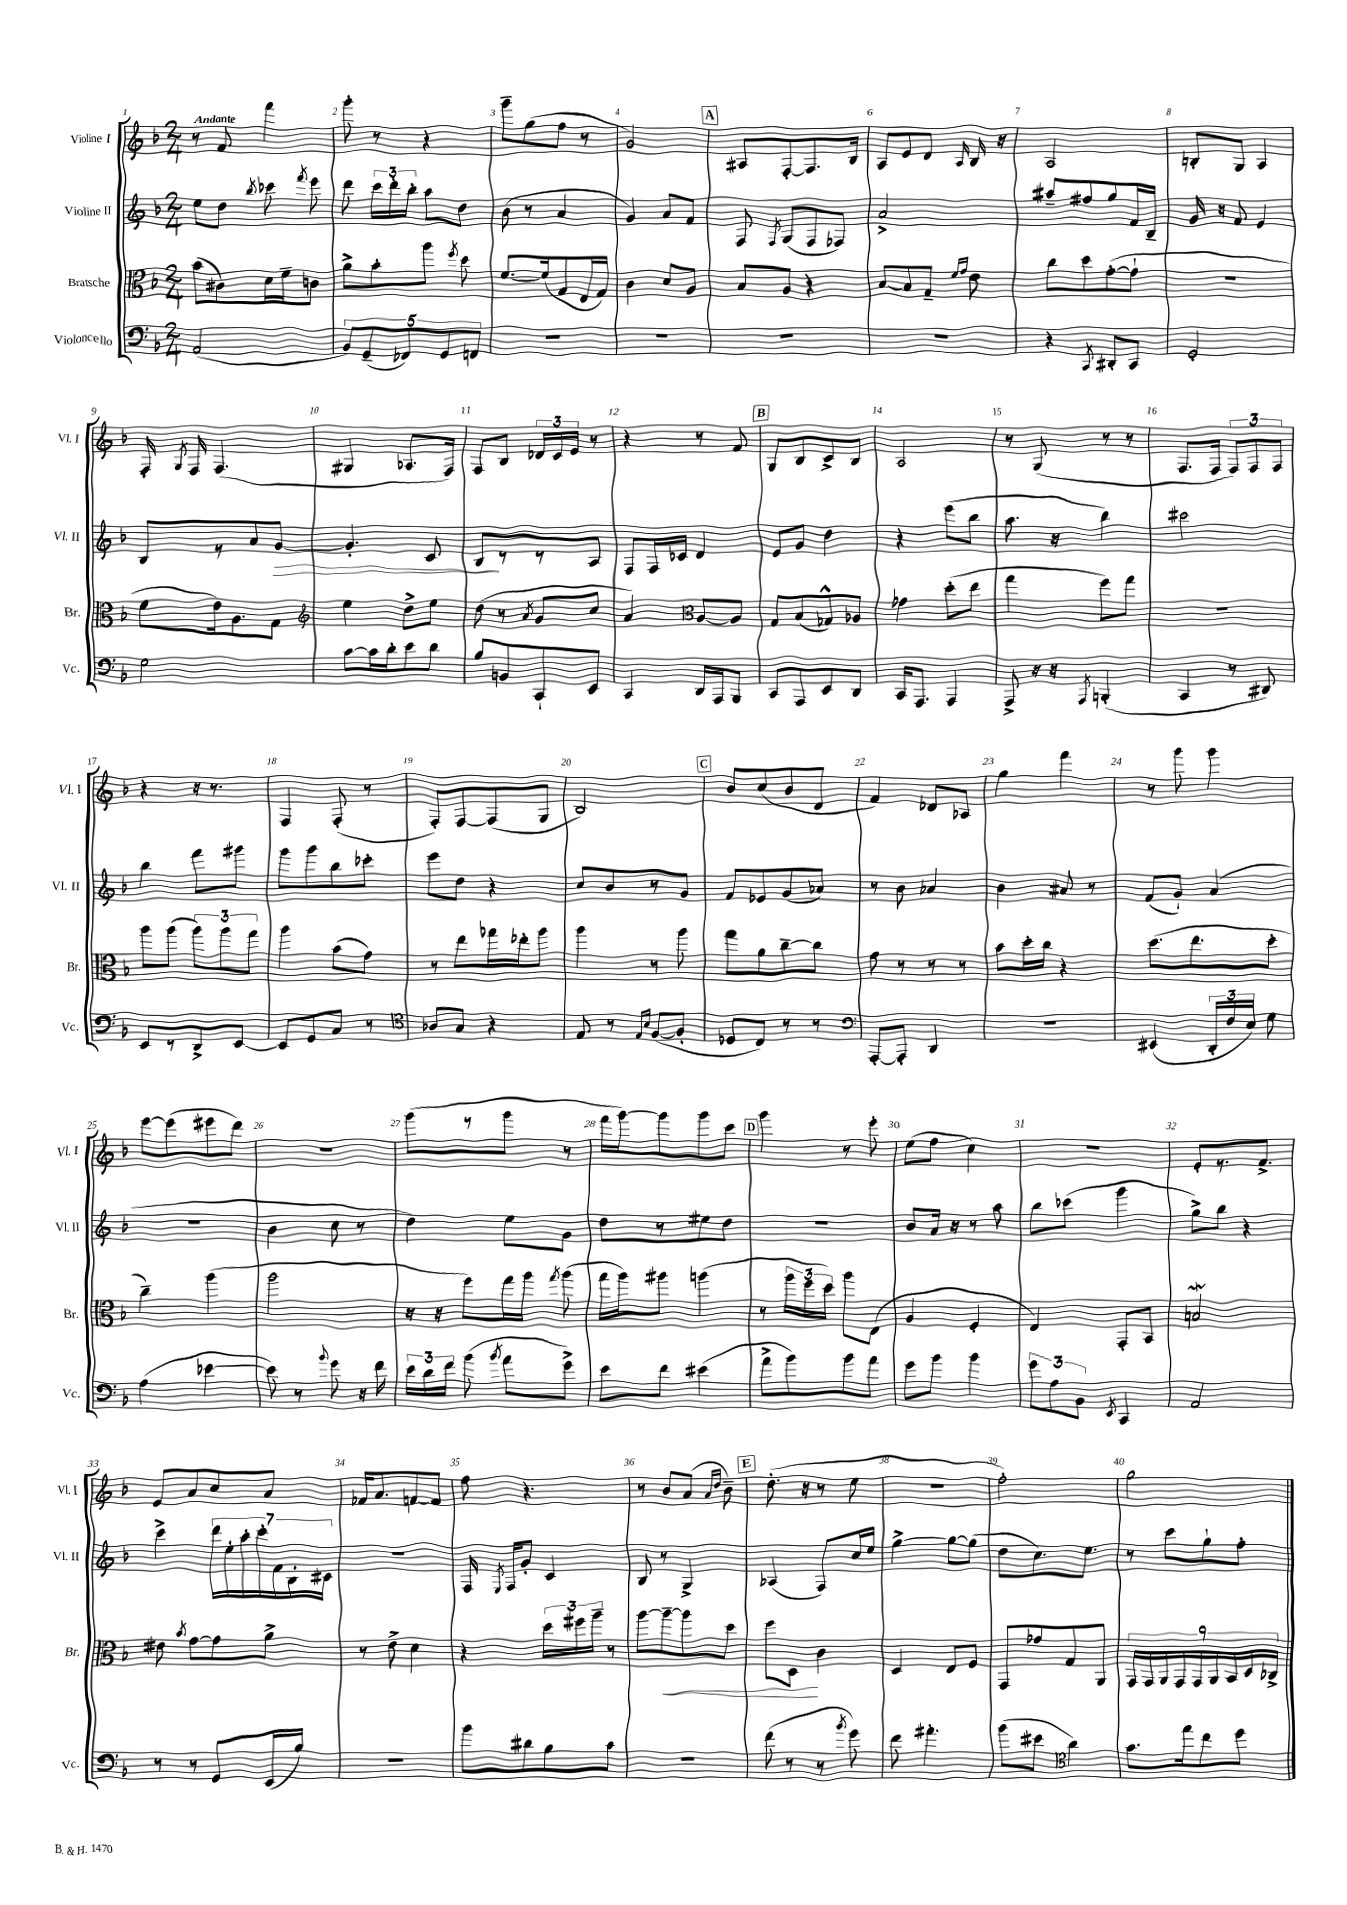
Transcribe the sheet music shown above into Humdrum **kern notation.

**kern	**kern	**kern	**kern
*staff4	*staff3	*staff2	*staff1
*clefF4	*clefC3	*clefG2	*clefG2
*k[b-]	*k[b-]	*k[b-]	*k[b-]
*M2/4	*M2/4	*M2/4	*M2/4
(2AA/	(8b-\L	8ee\L	8r
.	8c#\)	8dd\J	8f/
.	.	8qbb-/	.
.	16d\L	8ccc-\	4fff\
.	16f~\J	.	.
.	.	8qfff/	.
.	8c\J	8eee\	.
=	=	=	=
10BB-/L)	8a^\L	8ddd\	8ggg'\
(10GG~/	.	.	.
.	8b-'\	24ccc\LL	8r
.	.	24ddd'\	.
10FF-/)	.	.	.
.	.	24bb-'\JJ	.
.	8aa\J	8aa\L	4r
10GG/	.	.	.
.	8qff/	.	.
.	8dd\	8dd\J	.
10FF/J	.	.	.
=	=	=	=
2r	[8.f/L	(8b-\	8ggg~\L
.	.	8r	(8gg\
.	(16f/]k	.	.
.	8G/	4a/	8ff\J
.	16E/L	.	8r
.	16G/JJ)	.	.
=	=	=	=
2r	4c\	4g/)	2g/)
.	8d/L	8a/L	.
.	8A/J	8f/J	.
=	=	=	=
2r	8B-/L	8F/	8A#/L
.	.	8qF/	.
.	8A/J	(8G/L	[8F'/
.	4r	8F/	8.F/]
.	.	8F-/J)	.
.	.	.	16B-/Jk
=	=	=	=
2r	[8B-/L	2a^/	8A/L
.	8B-/]	.	8e/
.	8G~/J	.	8d/J
.	16qqf/LL	.	.
.	16qqg/JJ	.	16qqA/
.	8e\	.	16B-/
.	.	.	16r
=	=	=	=
4r	8cc\L	8aa#~/L	2A/
.	8dd\	8ff#/	.
8qCC/	.	.	.
8DD#'/L	([8g'\	8gg/	.
8CC/J	8g`\]J	16f/L	.
.	.	16B-~/JJ	.
=	=	=	=
2GG'/	2r	16g/	8B'/L
.	.	16r	.
.	.	8f/	8G/J
.	.	4e/	4A/
=	=	=	=
2G\	8f\L	8B-/L	16F'/
.	.	.	8qG/
.	.	.	16F/
.	16e\k)	8r	(4.F/
.	8.A\	.	.
.	.	8a/	.
.	8G\J	[8g/J	.
=	=	=	=
*	*clefG2	*	*
[8c\L	4ee\	4.g'/]	4G#/
16c\]L	.	.	.
16d'\J	.	.	.
8e\	8dd^\L	.	8.A-/L
8d\J	8ee\J	8c/	.
.	.	.	16F/Jk)
=	=	=	=
8B-/L	(8dd\	8B-/L	8F/L
8BB/	8r	8r	8B-/J
.	8qa/	.	.
8CC`/	8g/L	8r	24d-/LL
.	.	.	24c/
.	.	.	24e/JJ
8EE/J	8cc/J	8A/J	8r
=	=	=	=
4CC/	4a/)	8F/L	4r
.	.	16F/L	.
.	.	16c-/JJ	.
*	*clefC3	*	*
16DD/LL	[8A/L	4d/	8r
16AAA/J	.	.	.
8BBB-/J	8A/]J	.	8f/
=	=	=	=
8CC/L	8G/L	8e/L	8G/L
8AAA/	(8B-/	8g/J	8B-/
8EE/	8G-^^/)	4dd\	8c^/
8DD/J	8A-/J	.	8B-/J
=	=	=	=
16CC/LK	4g-\	4r	2A/
8.AAA/J	.	.	.
4AAA/	(8dd'\L	(8eee\L	.
.	8ee\J	8bb-\J	.
=	=	=	=
8AAA^/	4gg\	8.aa\	8r
16r	.	.	(8G/
16r	.	16r	.
8qAAA/	.	.	.
(4BBB'/	8ff\L)	4bb-\)	8r
.	8gg\J	.	8r
=	=	=	=
4CC/	2r	2ccc#\	8.F/L
.	.	.	16F/Jk
8r	.	.	12F/L)
.	.	.	12F/
8DD#/)	.	.	.
.	.	.	12F/J
=	=	=	=
8EE/L	8aa\L	4bb-\	4r
8r	(8aa\J	.	.
8DD^/	12aa\L)	8fff\L	16r
.	.	.	8.r
.	12aa\	.	.
[8EE/J	.	8ggg#\J	.
.	12gg\J	.	.
=	=	=	=
8EE/]L	4aa\	8ggg\L	4F/
8GG/	.	8ggg\	.
8C/J	(8b-\L	8bb-\	(8F'/
8r	8g\J)	8ccc-'\J	8r
=	=	=	=
*clefC4	*	*	*
8A-/L	8r	8eee\L	8F'/L)
8G/J	8ee\L	8dd\J	[8F/
4r	16gg-\L	4r	(8F/]
.	16ee-'\J	.	.
.	8aa\J	.	8G/J
=	=	=	=
8E/	4aa\	8cc/L	2B-/)
8r	.	8b-/	.
16qqE/LL	.	.	.
16qqB-/JJ	.	.	.
([8F/L	8r	8r	.
8F'/]J	8aa\	8g/J	.
=	=	=	=
8D-/L	8gg\L	8f/L	8b-/L
8C/J)	8a\	8e-/	(8cc/
8r	[8cc~\	(8g/	8b-/
8r	8cc\]J	8a-/J)	8d/J
=	=	=	=
*clefF4	*	*	*
[8AAA'/L	8g\	8r	4f/)
8AAA'/]J	8r	8b-\	.
4DD/	8r	4a-/	8d-/L
.	8r	.	8A-/J
=	=	=	=
2r	8b-\L	4b-\	4gg\
.	16dd'\L	.	.
.	16cc\JJ	.	.
.	4r	8a#/	4fff\
.	.	8r	.
=	=	=	=
(4EE#/	(8.dd\L	(8f/L	8r
.	.	8g`/J)	8ggg\
.	8.ee\	.	.
24DD'/LL	.	(4a/	4ggg\
24F/	.	.	.
24E/JJ)	.	.	.
8G\	8dd'\J	.	.
=	=	=	=
(4A\	4cc~\)	2r	[8eee\L
.	.	.	(8eee\]
[4e-\	(4aa\	.	8eee#\
.	.	.	8ddd\J)
=	=	=	=
8e-\])	2aa\	4b-\	2r
8r	.	.	.
8qqb-/	.	.	.
8g\	.	8cc\	.
16r	.	8r	.
16f\	.	.	.
=	=	=	=
24e\LL	16r	4dd\)	(8ggg\L
24d\	.	.	.
.	16r	.	.
24f\JJ	.	.	.
(8b-\	8ff\L)	.	8r
8qb-/	.	.	.
8a\L	16gg\L	8ee\L	8ggg\J
.	16aa\JJ	.	.
.	8qgg/	.	.
8g^\J)	(8aa\	8g\J	8r
=	=	=	=
8e\L	16gg\LL	8dd\L	16fff\LL
.	16aa\J)	.	[16ggg\J)
8f\J	8aa#\J	8r	8ggg\]
(4e#\	(4aa\	8ee#\	8ggg\
.	.	8dd\J	8ccc\J
=	=	=	=
8a^\L	8r	2r	4ggg\
8b-\)	24aa\LL	.	.
.	24ff\	.	.
.	24dd\JJ)	.	.
8b-\	8aa\L	.	8r
8a\J	(8E\J	.	8eee'\
=	=	=	=
8g\L	4A/	8b-/L	(8ee\L
8b-\J	.	16a/Jk	8ff\J
.	.	16r	.
4b-\	4F'/	8r	4cc\)
.	.	8aa\	.
=	=	=	=
12g\L	4E/)	8bb-\L	2r
12A\	.	.	.
.	.	(8ccc-\J	.
12BB-\J	.	.	.
8qEE/	.	.	.
4CC/	8GG'/L	4ggg\	.
.	8BB-/J	.	.
=	=	=	=
2AA/	2B/	8gg^\L)	8e'/L
.	.	8bb-\J	8.r
.	.	4r	.
.	.	.	8.f^/J
=	=	=	=
8r	8e#\	4ccc^\	8e/L
.	8qb-/	.	.
8r	[8g\L	.	8a/
8GG/L	8g\]	28ddd\LL	8cc/
.	.	28ee'\	.
.	.	28aa'\	.
.	.	28ccc'\	.
(16EE/L	8a^\J	.	8a/J
.	.	28f\	.
.	.	28B-'\	.
16B-/JJ)	.	.	.
.	.	28c#\JJ	.
=	=	=	=
2r	8r	2r	16f-/LK
.	.	.	8.a/
.	8e^\	.	.
.	4d\	.	[8f/
.	.	.	8f/]J
=	=	=	=
8b-\L	4r	16F/	8ff\
.	.	8qE/	.
.	.	16F/LK	.
8d#\	.	8g'/J	4.r
8B-\	24dd\LL	4c/	.
.	24ff#\	.	.
.	24aa~\JJ	.	.
8c\J	8r	.	.
=	=	=	=
2r	[8aa\L	8B-/	8r
.	8aa~\_	8r	8b-/L
.	8aa\]	4G^/	(8a/J
.	.	.	16qqa/LL
.	.	.	16qqdd/JJ
.	8dd\J	.	8b-~\)
=	=	=	=
(8f\	8ff\L	(4A-/	(8.dd'\
8r	8D\J	.	.
.	.	.	16r
8r	4c\	8F/L)	8r
8qb-/	.	.	.
8g\)	.	16cc/L	8ee\
.	.	16ee/JJ	.
=	=	=	=
8f\	4D/	[4gg^\	2r
4.a#'\	.	.	.
.	8E/L	8gg\_L	.
.	8F/J	(8gg\]J	.
=	=	=	=
(8b-\L	8GG/L	8dd\L	2ff'\)
8e#\J	8g-/	8.cc\)	.
*clefC4	*	*	*
4a\)	8G/	.	.
.	.	8.ee\J	.
.	8AA/J	.	.
=	=	=	=
8.g\L	18GG/LL	8r	2gg\
.	18GG/	.	.
.	18AA/	.	.
.	.	8ccc\L	.
.	18GG/	.	.
16ee\k	.	.	.
.	18GG/	.	.
8cc\	.	8gg`\	.
.	18AA/	.	.
.	18BB-/	.	.
8dd\J	.	8ff'\J	.
.	18D/	.	.
.	18C-^/JJ	.	.
==	==	==	==
*-	*-	*-	*-
